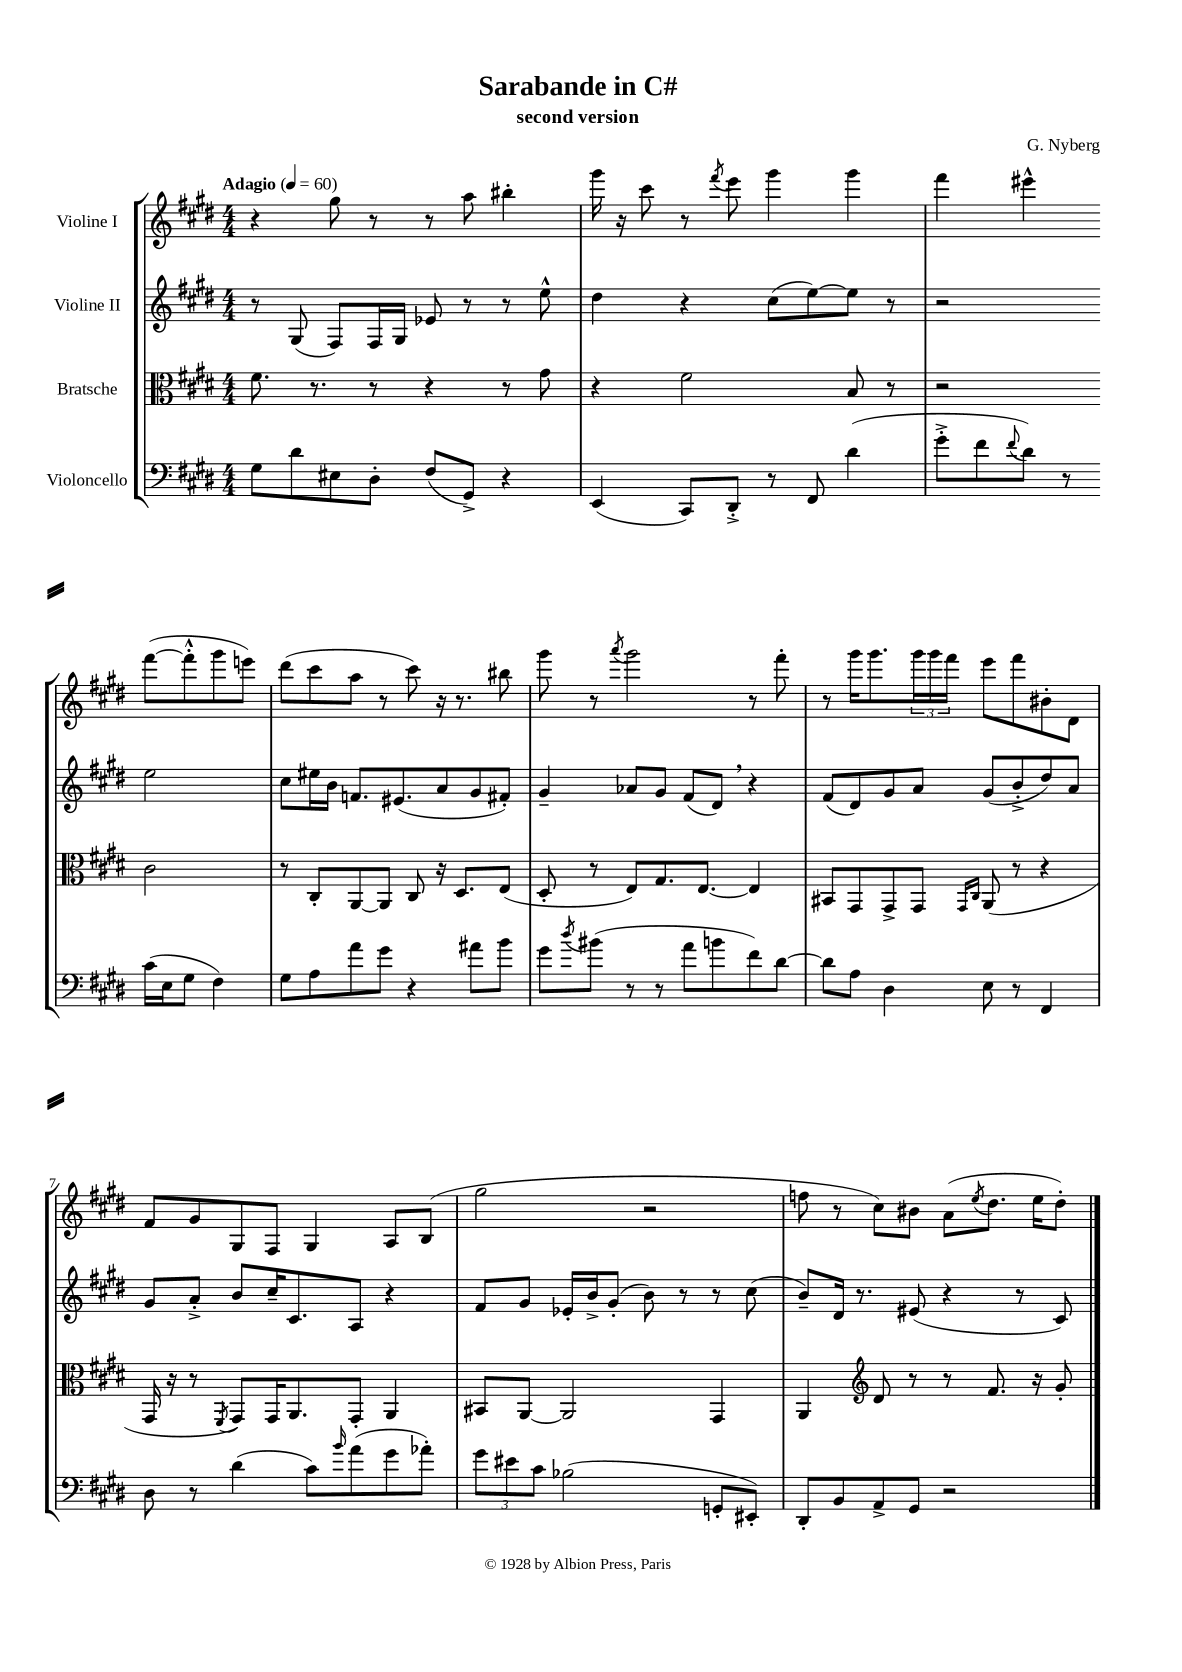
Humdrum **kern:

**kern	**kern	**kern	**kern
*part4	*part3	*part2	*part1
*staff4	*staff3	*staff2	*staff1
*I"Violoncello	*I"Bratsche	*I"Violine II	*I"Violine I
*clefF4	*clefC3	*clefG2	*clefG2
*k[f#c#g#d#]	*k[f#c#g#d#]	*k[f#c#g#d#]	*k[f#c#g#d#]
*M4/4	*M4/4	*M4/4	*M4/4
*MM60	*MM60	*MM60	*MM60
=1	=1	=1	=1
!	!	!	!LO:TX:a:B:t=Adagio
8G#\L	8.f#\	8r	4r
8d#\	.	(8G#/	.
.	8.r	.	.
8E#X\	.	8F#/L)	8gg#\
8D#'\J	8r	16F#/L	8r
.	.	16G#/JJ	.
(8F#/L	4r	8e-X/	8r
8GG#^/J)	.	8r	8aa\
4r	8r	8r	4bb#X'\
.	8g#\	8ee^^\	.
=2	=2	=2	=2
(4EE/	4r	4dd#\	16ggg#\
.	.	.	16r
.	.	.	8ccc#\
8CC#/L)	2f#\	4r	8r
.	.	.	8qfff#/
8DD#'^/J	.	.	8eee\
8r	.	(8cc#\L	4ggg#\
8FF#/	.	[8ee\)	.
(4d#\	8B/	8ee\J]	4ggg#\
.	8r	8r	.
=3	=3	=3	=3
8g#'^\L	2r	2r	4fff#\
8f#\	.	.	.
8qqf#/	.	.	.
8d#\J)	.	.	4eee#X^^\
8r	.	.	.
(16c#\LL	2c#\	2ee\	([8fff#\L
16E\J	.	.	.
8G#\J	.	.	8fff#'^^\]
4F#\)	.	.	8ggg#\
.	.	.	8eeen\J)
!!LO:LB:g=z
=4	=4	=4	=4
8G#\L	8r	8cc#\L	(8ddd#\L
8A\	8C#'/L	16ee#X\L	8ccc#\
.	.	16b\JJ	.
8a\	[8AA/	8.fn/L	8aa\J
8g#\J	8AA/J]	.	8r
.	.	(8.e#X/	.
4r	8C#/	.	8ccc#\)
.	16r	8a/	16r
.	8.D#/L	.	8.r
8a#X\L	.	8g#/	.
8b\J	(8E/J	8f#X'/J)	8bb#X\
=5	=5	=5	=5
8g#\L	8D#'/	4g#~/	8ggg#\
8qdd#/	.	.	.
(8b#X\J	8r	.	8r
.	.	.	8qaaa/
8r	8E/L)	8a-X/L	2ggg#\
8r	8.G#/	8g#/J	.
8a\L	.	(8f#/L	.
.	[8.E/J	.	.
8bn\	.	8d#,/J)	.
8f#\)	4E/]	4r	8r
[8d#\J	.	.	8fff#'\
=6	=6	=6	=6
8d#\L]	8BB#X/L	(8f#/L	8r
8A\J	8GG#/	8d#/)	16ggg#\KL
.	.	.	8.ggg#\
4D#\	8GG#^/	8g#/	.
.	8GG#/J	8a/J	24ggg#\L
.	.	.	24ggg#\
.	.	.	24fff#\JJ
.	16qqGG#/LL	.	.
.	16qqC#/JJ	.	.
8E\	(8AA/	(8g#/L	8eee\L
8r	8r	8b'^/	8fff#\
4FF#/	4r	8dd#/)	8b#X'\
.	.	8a/J	8d#\J
!!LO:LB:g=z
=7	=7	=7	=7
8D#\	16GG#/	8g#/L	8f#/L
.	16r	.	.
8r	8r	8a'^/J	8g#/
.	8qFF#/	.	.
(4d#\	8GG#/L)	8b/L	8G#/
.	16GG#/K	16cc#~/K	8F#/J
.	8.AA/	8.c#/	.
8c#\L)	.	.	4G#/
16qqb/	.	.	.
(8a\	8GG#'/J	8A/J	.
8g#\	4AA/	4r	8A/L
8a-X'\J)	.	.	(8B/J
=8	=8	=8	=8
12g#\L	8BB#X/L	8f#/L	2gg#\
12e#X\	.	.	.
.	[8AA/J	8g#/J	.
12c#\J	.	.	.
(2B-X\	2AA/]	16e-X'/LL	.
.	.	16b^/J	.
.	.	(8g#'/J	.
.	.	8b\)	2r
.	.	8r	.
8GGn'/L	4GG#/	8r	.
8EE#X'/J)	.	(8cc#\	.
=9	=9	=9	=9
8DD#'/L	4AA/	8b~/L)	8ffn\
8BB/	.	16d#/Jk	8r
.	.	8.r	.
*	*clefG2	*	*
8AA^/	8d#/	.	8cc#\L)
8GG#/J	8r	(8e#X/	8b#X\J
2r	8r	4r	(8a\L
.	.	.	8qee/
.	8.f#/	.	8.dd#\J
.	.	8r	.
.	16r	.	16ee\KL
.	8g#'/	8c#/)	8dd#'\J)
==	==	==	==
*-	*-	*-	*-
